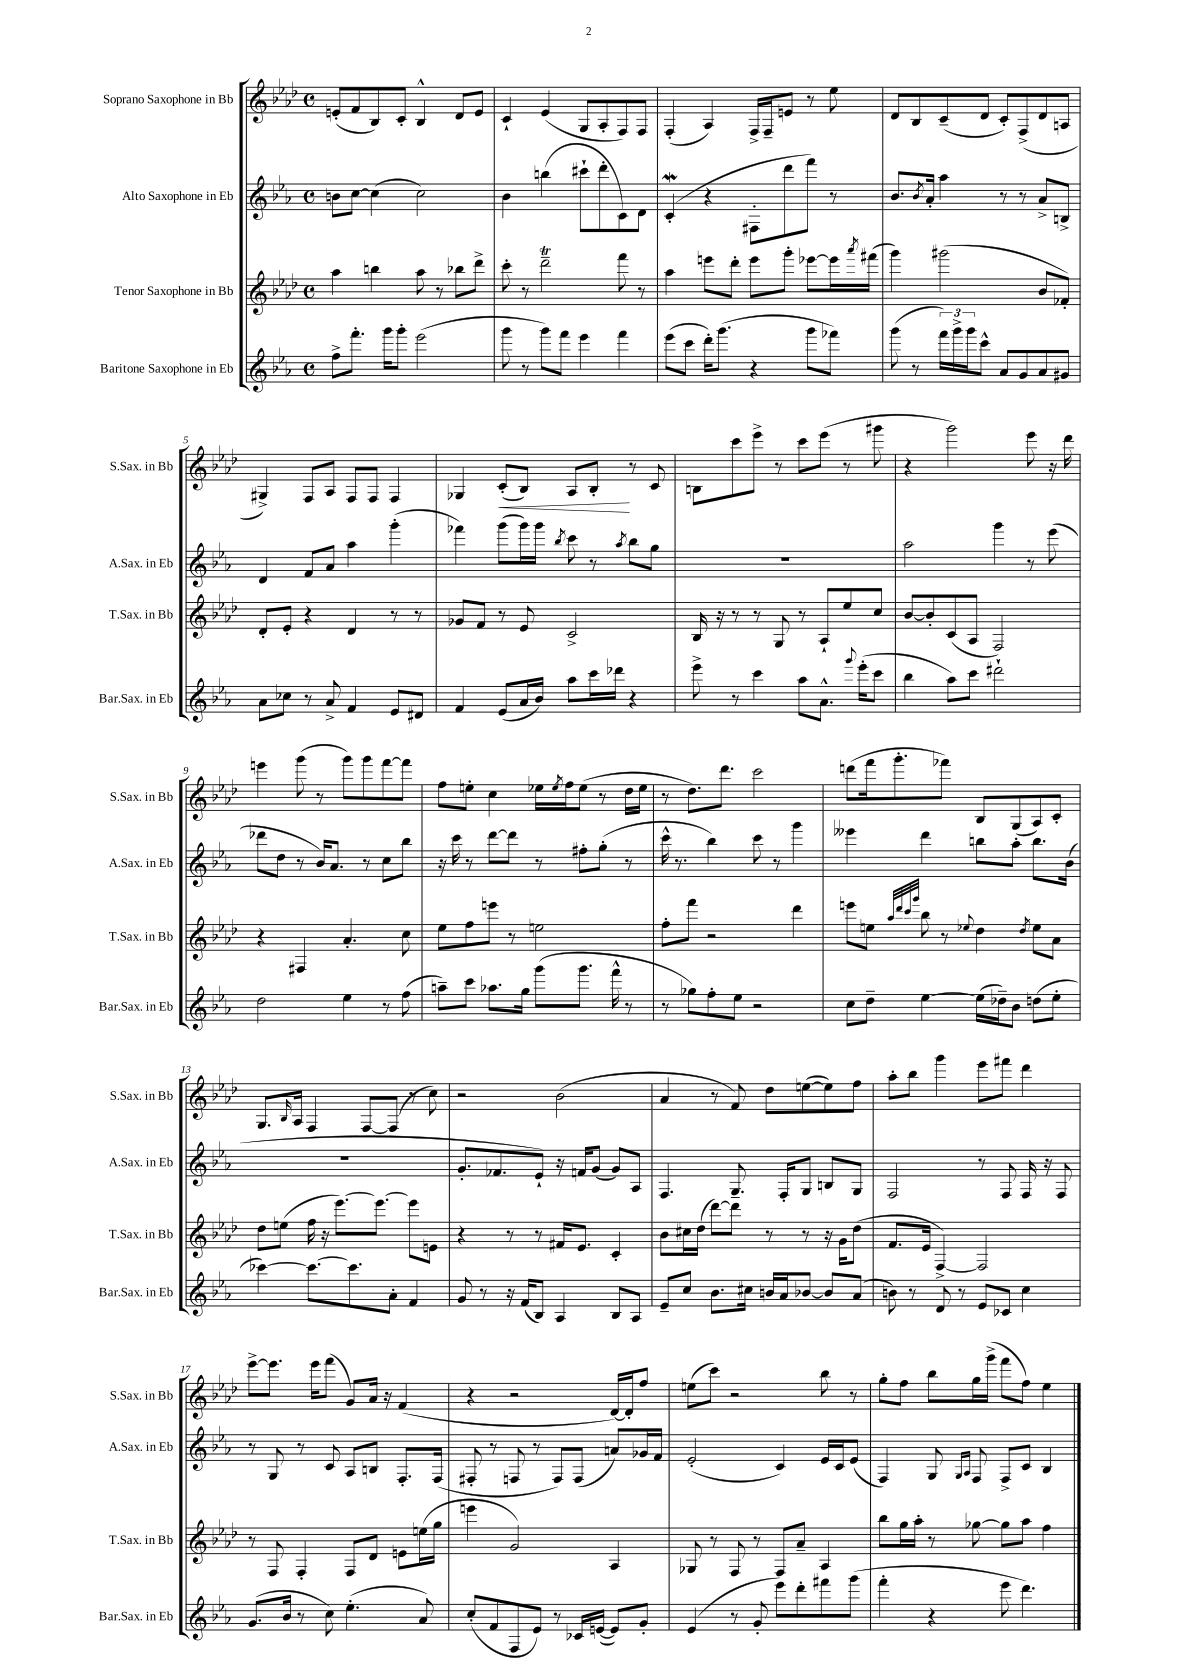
<<
\new StaffGroup <<
\new Staff = "s0" \with { instrumentName = "Soprano Saxophone in Bb" shortInstrumentName = "S.Sax. in Bb" } {
    \clef treble \key aes \major \defaultTimeSignature \time 4/4
    e'8-.( f'8 bes8) c'8-. bes4-^ des'8 e'8 |
    c'4-! ees'4( g8 aes8-. f8) f8 |
    f4-.( aes4) f16-> f16-- e'8 r8 ees''8 |
    des'8 bes8 c'8--( des'8 c'8-.) f8->( des'8 a8 |
    gis4->) f8 aes8 f8 f8 f4 |
    ges4 c'8-.\<( bes8) aes8 bes8-.\! r8 c'8 |
    b8 c'''8 ees'''8-> r8 c'''8 ees'''8( r8 gis'''8 |
    r4 g'''2) ees'''8 r16 des'''16 |
    e'''4 g'''8( r8 g'''8) g'''8 f'''8~ f'''8 |
    f''8 e''8-. c''4 ees''16 \acciaccatura { ees''8 } f''16 ees''8( r8 des''16 ees''16 |
    r8 des''8.) des'''8. c'''2 |
    d'''8( f'''16 g'''8.-. fes'''8) bes8 g8( aes8) c'8-. |
    g8. \grace { bes16 } aes16 f4 f8~ f8( r8 c''8) |
    r2 bes'2( |
    aes'4 r8 f'8) des''8 e''8~( e''8) f''8 |
    aes''8-. bes''8 g'''4 ees'''8 fis'''8 des'''4 |
    ees'''8~-> ees'''8. ees'''16 f'''8( g'8) aes'16 r16 f'4( |
    r4 r2 des'16~) des'16-. f''8 |
    e''8( c'''8) r2 bes''8 r8 |
    g''8-. f''8 bes''8 g''16 g'''16->( f'''8 f''8) ees''4 \bar "|." |
}
\new Staff = "s1" \with { instrumentName = "Alto Saxophone in Eb" shortInstrumentName = "A.Sax. in Eb" } {
    \clef treble \key ees \major \defaultTimeSignature \time 4/4
    b'8 c''8~ c''4( c''2) |
    bes'4 b''4( cis'''8-! d'''8-. c'8) d'8 |
    c'4-.\mordent( r4 fis8-. d'''8 f'''8) r8 |
    bes'8. \acciaccatura { bes'8 } aes'16-. aes''4 r8 r8 aes'8-> b8-> |
    d'4 f'8 aes'8 aes''4 g'''4-.( |
    fes'''4) g'''8( g'''16) g'''16 \acciaccatura { bes''8 } c'''8 r8 \acciaccatura { aes''8 } bes''8 g''8 |
    R1 |
    aes''2 g'''4 r8 ees'''8( |
    des'''8 d''8 r8 bes'16) aes'8. r8 c''8 bes''8 |
    r16 c'''16 r8 d'''8~ d'''8 r8 fis''8-. g''8-.( r8 |
    c'''16-^ r8. bes''4) c'''8 r8 g'''4 |
    eeses'''4 d'''4 b''8 aes''8-. b''8. bes'16( |
    R1 |
    g'8.-. fes'8. ees'8-!) r16 f'16 g'8( g'8) aes8 |
    f4. g8.-- f16-. g8 b8 g8 |
    f2 r8 f8 f16 r16 f8 |
    r8 g8 r8 c'8 aes8 b8 f8.-. f16( |
    fis8-. r8 f8 r8 f8) f8( a'8) ges'16 f'16 |
    ees'2-.( c'4) ees'16 c'16 ees'8( |
    f4) g8 \grace { g16 aes16 } f8 f8-> c'8 bes4 \bar "|." |
}
\new Staff = "s2" \with { instrumentName = "Tenor Saxophone in Bb" shortInstrumentName = "T.Sax. in Bb" } {
    \clef treble \key aes \major \defaultTimeSignature \time 4/4
    aes''4 b''4 aes''8 r8 bes''8 des'''8-> |
    c'''8-. r8 des'''2--\trill f'''8 r8 |
    aes''4 e'''8 des'''8-. e'''8 g'''8-. ees'''8~ ees'''16 \acciaccatura { aes'''8 } fis'''16( |
    g'''4) gis'''2( bes'8 fes'8-.) |
    des'8-. ees'8-. r4 des'4 r8 r8 |
    ges'8 f'8 r8 ees'8 c'2-> |
    bes16 r16 r8 r8 g8 r8 aes8-! ees''8 c''8 |
    bes'8~ bes'8-. c'8( aes8 f2) |
    r4 fis4 aes'4.-. c''8 |
    ees''8 f''8 e'''8 r8 e''2 |
    f''8-. f'''8 r2 des'''4 |
    e'''8 e''8 \grace { aes''32 des'''32 c'''32 g'''32 } bes''8 r8 \appoggiatura { ees''8 } des''4 \acciaccatura { des''8 } ees''8 aes'8 |
    des''8 e''8( f''16 r16 ees'''8.~) ees'''8.~ ees'''8 e'8 |
    r4 r8 r8 fis'16 ees'8. c'4-. |
    bes'8 cis''16 des''16( des'''8~) des'''8 r8 r8 r16 g'16 des''8( |
    f'8. ees'16 f4~->) f2 |
    r8 f8 f4-. f8 des'8 e'8 e''16( g''16 |
    e'''4 g'2) aes4 |
    ges8 r8 f8 r8 f8 aes'8-- aes4 |
    bes''8 g''16 aes''16-. r8 ges''8~ ges''8 aes''8 f''4 \bar "|." |
}
\new Staff = "s3" \with { instrumentName = "Baritone Saxophone in Eb" shortInstrumentName = "Bar.Sax. in Eb" } {
    \clef treble \key ees \major \defaultTimeSignature \time 4/4
    f''8-> f'''8.-. g'''16 g'''8-. ees'''2( |
    g'''8 r8 g'''8) f'''8 ees'''4 f'''4 |
    ees'''8( c'''8 d'''16-.) g'''8.( r4 g'''8 fes'''8) |
    g'''8( r8 \tuplet 3/2 { f'''16) g'''16-> g'''16 } c'''8-^ aes'8 g'8 aes'8 gis'8 |
    aes'8 ces''8 r8 aes'8-> f'4 ees'8 dis'8 |
    f'4 ees'8( aes'16 bes'16) aes''8 c'''16 des'''16 r4 |
    ees'''8-> r8 c'''4 aes''8 aes'8.-^ \appoggiatura { g'''8 } ees'''16-.( c'''8 |
    bes''4 aes''8) c'''8 dis'''2-! |
    d''2 ees''4 r8 f''8( |
    a''8--) c'''8 aes''8. g''16 g'''8( g'''8. f'''16-^ r8 |
    r8 ges''8) f''8-. ees''8 r2 |
    c''8 d''8-- ees''4~ ees''16( des''16--) bes'8 d''8( ees''8-. |
    ces'''4~) ces'''8.~ ces'''8. aes'8-. f'4 |
    g'8 r8 r16 f'16( bes8) aes4 bes8 aes8 |
    ees'8-- c''8 bes'8. cis''16 b'16 aes'16 bes'8~ bes'8 aes'8( |
    b'8) r8 d'8 r8 ees'8 ces'8 c''4 |
    g'8.( bes'16 r8 c''8) ees''4.-.( aes'8) |
    c''8-.( f'8 f8 ees'8) r8 ces'16 e'16~( e'8) g'8-. |
    ees'4( r8 g'8-. ees'''8) d'''8-. fis'''8 g'''8( |
    f'''4-. r4 ees'''8 d'''4.) \bar "|." |
}
>>
>>
